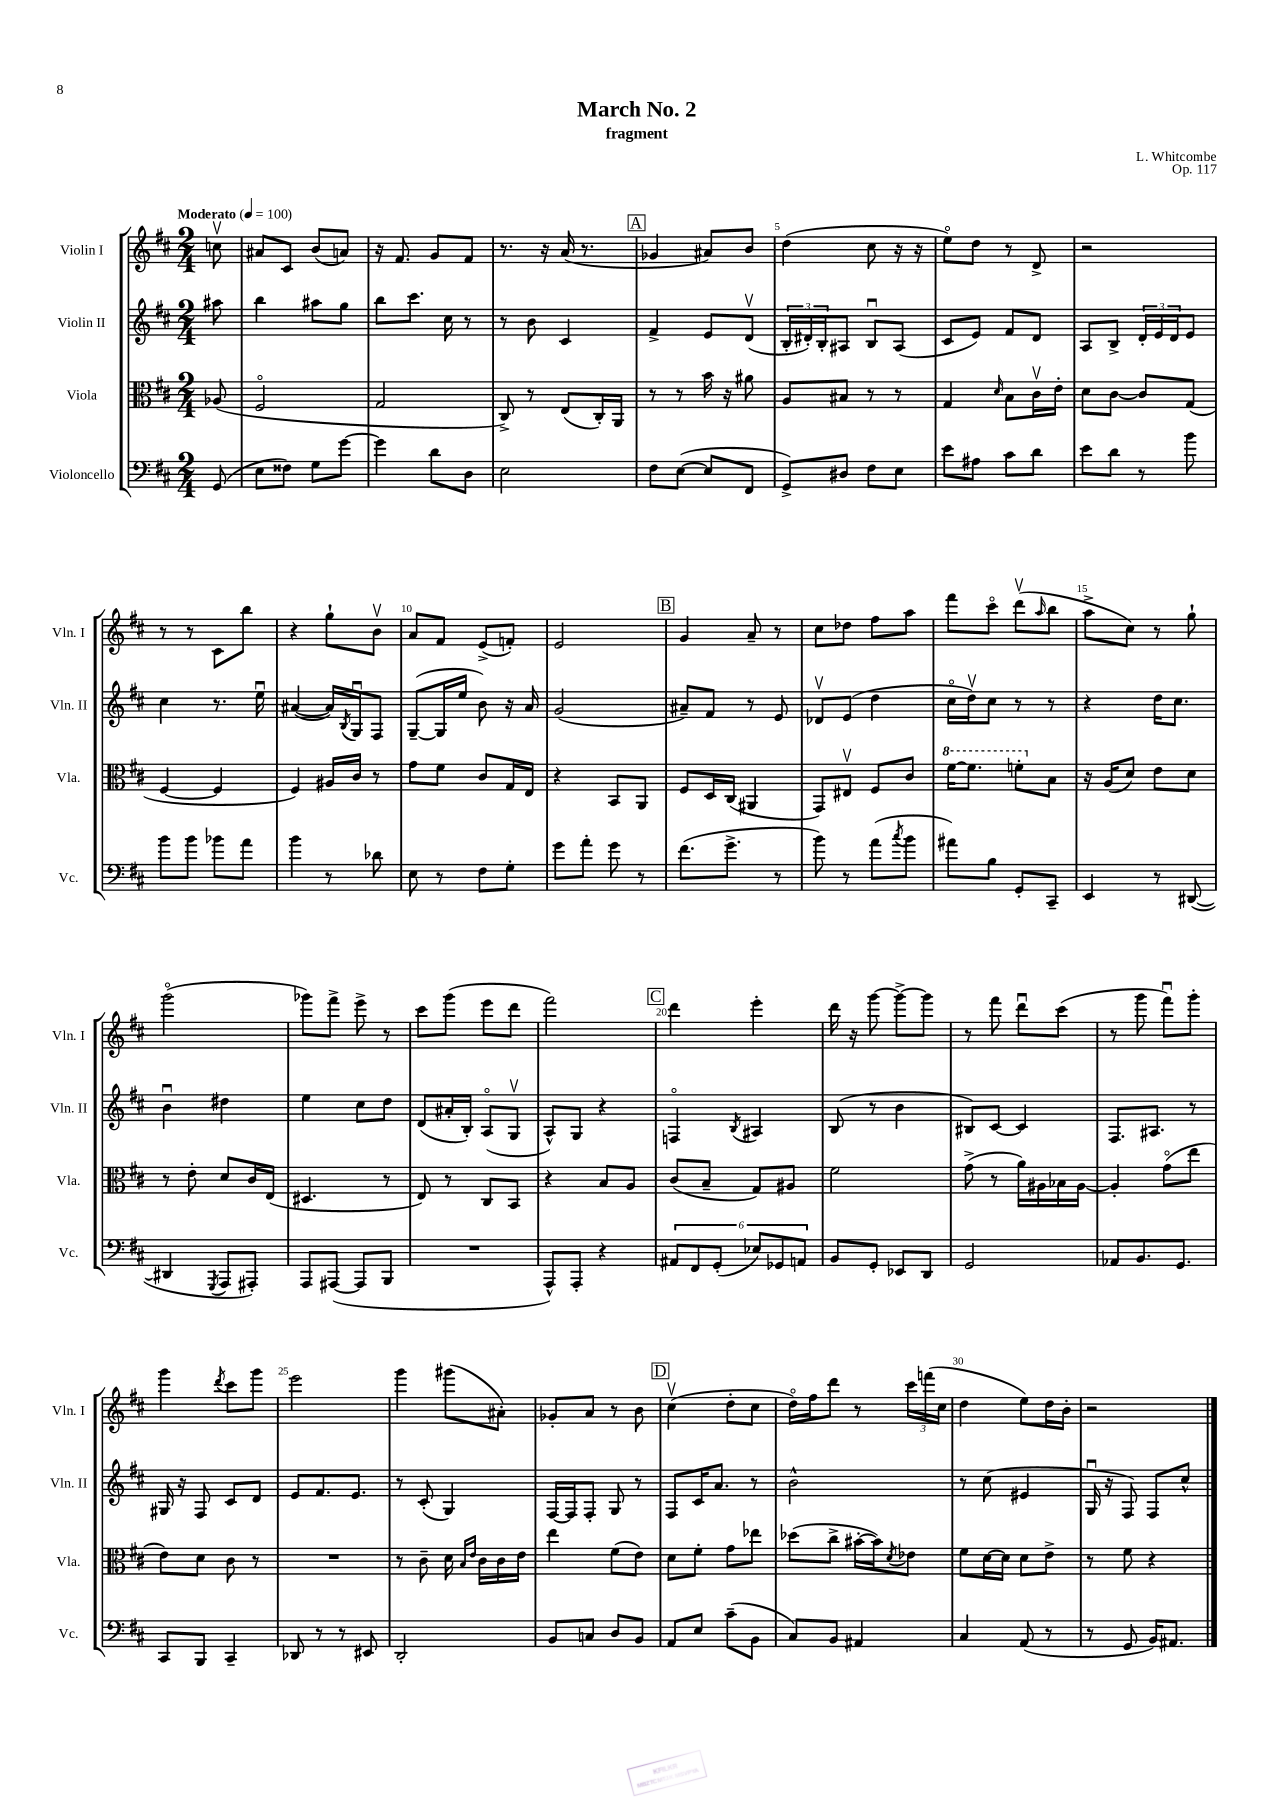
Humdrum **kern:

**kern	**kern	**kern	**kern
*staff4	*staff3	*staff2	*staff1
*clefF4	*clefC3	*clefG2	*clefG2
*k[f#c#]	*k[f#c#]	*k[f#c#]	*k[f#c#]
*M2/4	*M2/4	*M2/4	*M2/4
*MM100	*MM100	*MM100	*MM100
(8GG	(8A-	8aa#	8ccv
=	=	=	=
8E	2F#o	4bb	8a#
8F##)	.	.	8c#
8G	.	8aa#	(8b
[8g	.	8gg	8a)
=	=	=	=
4g]	2G	8bb	16r
.	.	.	8.f#
.	.	8.ccc#	.
8d	.	.	8g
.	.	16cc#	.
8D	.	8r	8f#
=	=	=	=
2E	8C#^)	8r	8.r
.	8r	8b	.
.	.	.	16r
.	(8E	4c#	(16a
.	.	.	8.r
.	16C#')	.	.
.	16AA	.	.
=	=	=	=
8F#	8r	4f#^	4g-
([8E	8r	.	.
8E]	16b	8e	8a#)
.	16r	.	.
8FF#	8a#	(8dv	8b
=	=	=	=
8GG^)	8A	24B'	(4dd
.	.	24d#')	.
.	.	24B'	.
8D#	8B#	8A#	.
8F#	8r	8Bu	8cc#
8E	8r	(8A#	16r
.	.	.	16r
=	=	=	=
8e	4G	8c#	8eeo)
8A#	.	8e)	8dd
.	16qqd	.	.
8c#	8B	8f#	8r
8d	16c#v	8d	8d^
.	16e'	.	.
=	=	=	=
8e	8d	8A	2r
8d	[8c#	8B^	.
8r	8c#]	24d'	.
.	.	24e	.
.	.	24d	.
8b	(8G	8e	.
=	=	=	=
8b	[4F#	4cc#	8r
8b	.	.	8r
8b-	4F#]	8.r	8c#
8a	.	.	8bb
.	.	16eeu	.
=	=	=	=
4b	4F#)	([4a#	4r
8r	16A#	16a#])	8gg`
.	.	8qB	.
.	16c#	16Gu	.
8d-	8r	8F#	8bv
=	=	=	=
8E	8g	([8G~	8a
8r	8f#	16G]	8f#
.	.	16ee	.
8F#	8c#	8b)	(8e^
8G'	16G	16r	8f')
.	16E	16a	.
=	=	=	=
8g	4r	(2g	2e
8a'	.	.	.
8g	8BB	.	.
8r	8AA	.	.
=	=	=	=
(8.f#	8F#	8a#~)	4g
.	16D	8f#	.
8.g^	(16C#	.	.
.	4AA#	8r	8a~
8r	.	8e	8r
=	=	=	=
8b)	8GG)	8d-v	8cc#
8r	8E#v	(8e	8dd-
(8a	8F#	4dd	8ff#
8qcc#	.	.	.
8b	8c#	.	8aa
=	=	=	=
8a#)	[16ff#	16cc#o	8fff#
.	8.ff#]	16ddv)	.
8B	.	8cc#	8ccc#o
8GG'	8ff'	8r	(8dddv
.	.	.	16qqaa
8CC#~	8B	8r	8bb
=	=	=	=
4EE	16r	4r	8aa^
.	(16A	.	.
.	8d)	.	8cc#)
8r	8e	16dd	8r
.	.	8.cc#	.
([8DD#	8d	.	8gg`
=	=	=	=
4DD#]	8r	4bu	(2gggo
.	8e'	.	.
8qGGG	.	.	.
8AAA	8d	4dd#	.
8AAA#')	16c#	.	.
.	(16E	.	.
=	=	=	=
8AAA	4.D#	4ee	8ggg-)
([8AAA#	.	.	8fff#^
8AAA#]	.	8cc#	8eee^
8BBB	8r	8dd	8r
=	=	=	=
2r	8E)	(8d	8ccc#
.	8r	16a#'	(8ggg
.	.	16B')	.
.	8C#	(8Ao	8eee
.	8BB	8Gv	8ddd
=	=	=	=
8AAA^^)	4r	8A^^)	2fff#)
8AAA'	.	8G	.
4r	8B	4r	.
.	8A	.	.
=	=	=	=
12AA#	(8c#	4Fo	4ddd
12FF#	.	.	.
.	8B~	.	.
(12GG'	.	.	.
.	.	8qB	.
12E-)	8G)	4A#	4eee'
12GG-	.	.	.
.	8A#	.	.
12AA	.	.	.
=	=	=	=
8BB	2f#	(8B	16ddd
.	.	.	16r
8GG'	.	8r	[8ggg
8EE-	.	4b	8ggg^_
8DD	.	.	8ggg]
=	=	=	=
2GG	(8g^	8B#)	8r
.	8r	[8c#	8fff#
.	16a)	4c#]	8dddu
.	16A#	.	.
.	16B-	.	(8ccc#
.	[16A#	.	.
=	=	=	=
8AA-	4A#']	8.F#	8r
8.BB	.	.	8ggg
.	.	8.A#	.
.	(8go	.	8fff#u)
8.GG	.	.	.
.	8ee	8r	8ggg'
=	=	=	=
8CC#	8e)	16G#	4ggg
.	.	16r	.
8BBB	8d	8F#	.
.	.	.	8qddd
4CC#~	8c#	8c#	8ccc#
.	8r	8d	8ggg
=	=	=	=
8DD-	2r	8e	2eee
8r	.	8.f#	.
8r	.	.	.
.	.	8.e	.
8EE#	.	.	.
=	=	=	=
2DD'	8r	8r	4ggg
.	8c#~	(8c#'	.
.	16d	4G)	(8ggg#
.	16qqB	.	.
.	16qqe	.	.
.	16c#	.	.
.	16c#	.	8a#')
.	16e	.	.
=	=	=	=
8BB	4ee	[16F#	8g-'
.	.	16F#]	.
8C	.	8F#'	8a
8D	(8f#	8G	8r
8BB	8e)	8r	8b
=	=	=	=
8AA	8d	8F#	(4cc#v
8E	8f#'	16c#	.
.	.	8.a	.
(8c#~	8g	.	8dd'
8BB	8ee-	8r	8cc#
=	=	=	=
8C#)	(8dd-	2b^^	16ddo)
.	.	.	16ff#
8BB	8cc#^	.	8ddd
4AA#	[16b#'	.	8r
.	16b#])	.	.
.	8qd	.	.
.	8e-	.	24ccc#
.	.	.	(24fff
.	.	.	24cc#
=	=	=	=
4C#	8f#	8r	4dd
.	[16d	(8cc#	.
.	16d]	.	.
(8AA	8d	4e#	8ee)
8r	8e^	.	16dd
.	.	.	16b'
=	=	=	=
8r	8r	16Gu	2r
.	.	16r	.
8GG	8f#	8F#)	.
16BB)	4r	8F#	.
8.AA#	.	.	.
.	.	8cc#^^	.
==	==	==	==
*-	*-	*-	*-
